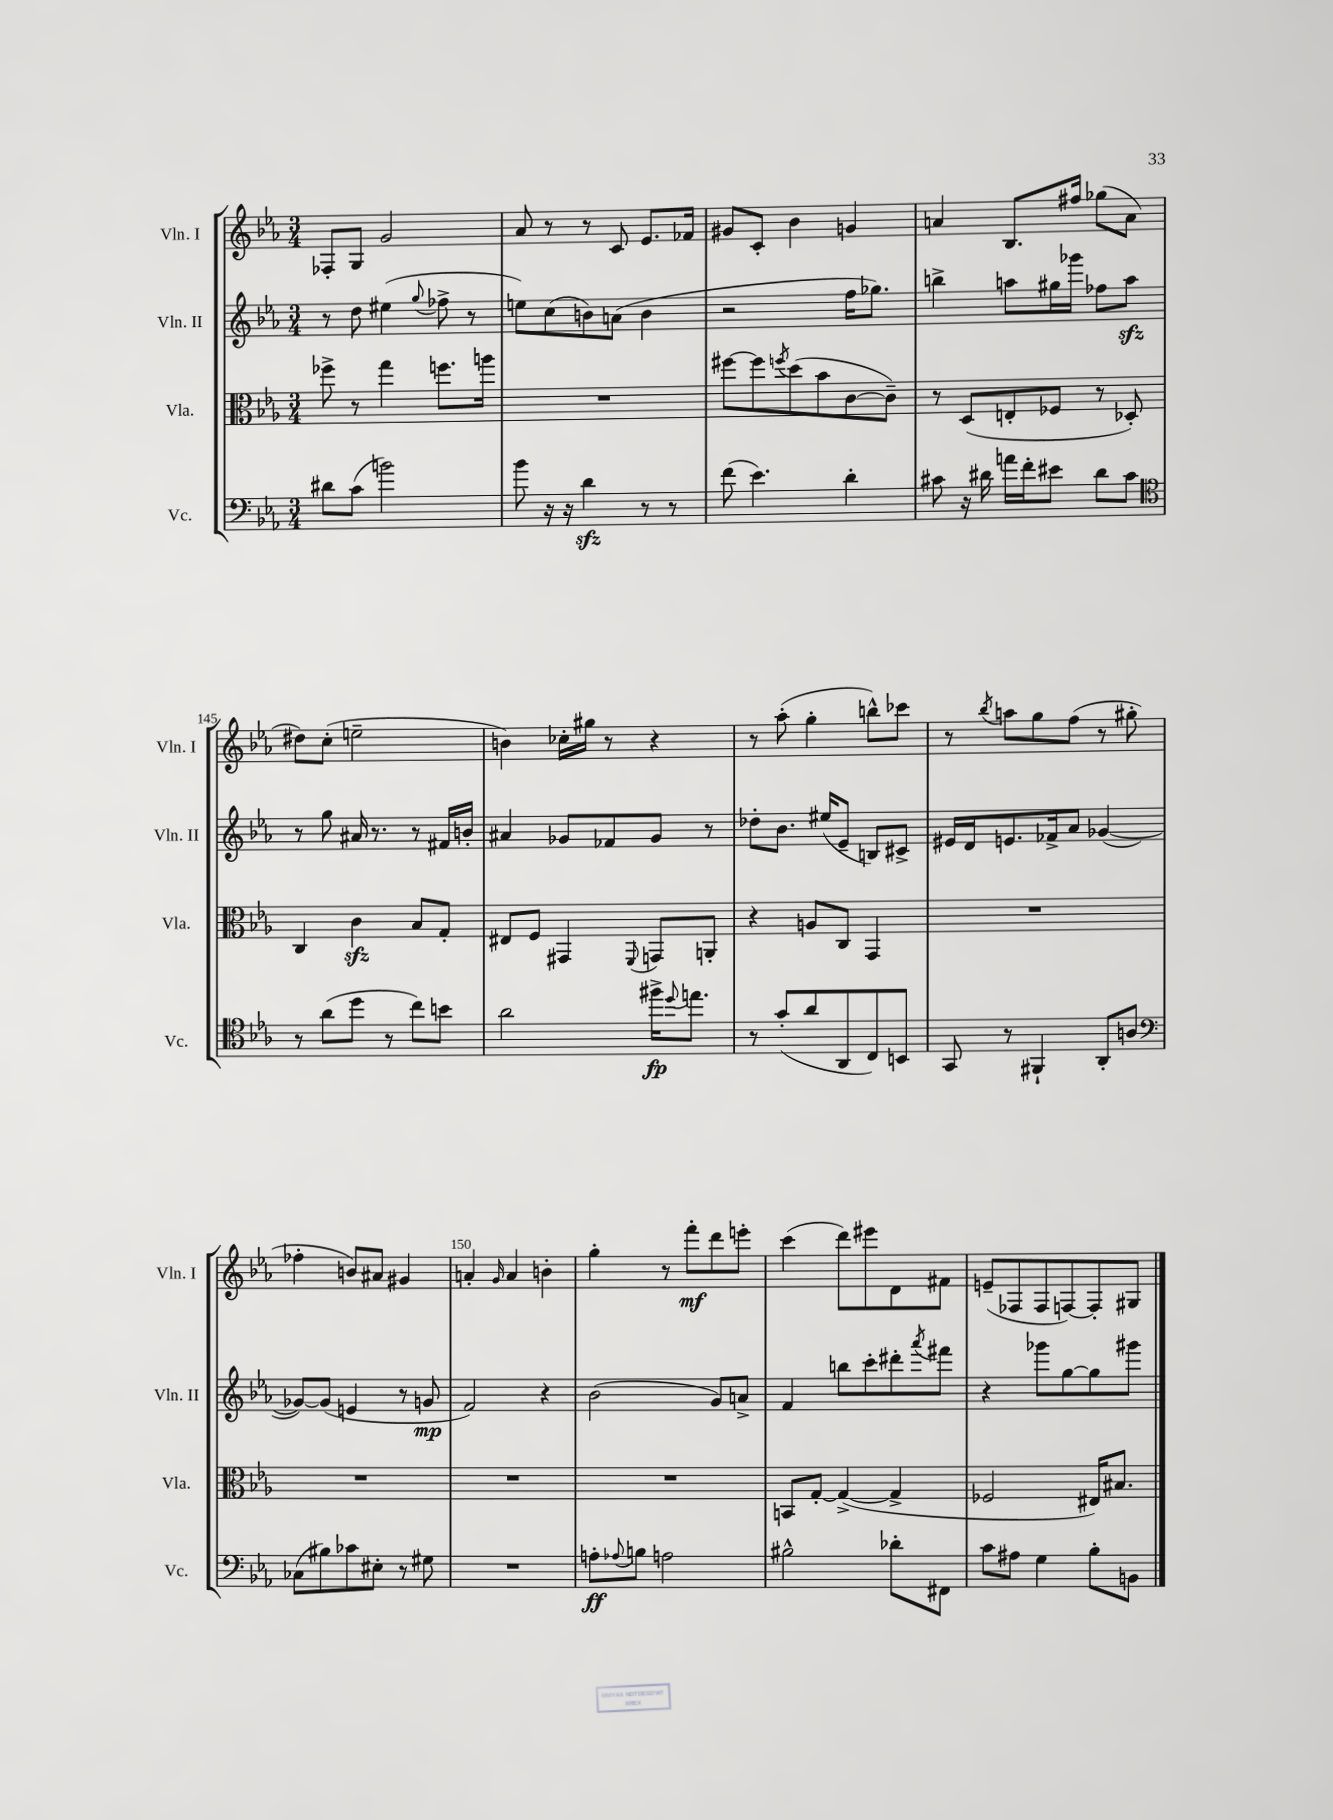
<<
\new StaffGroup <<
\new Staff = "s0" \with { instrumentName = "Vln. I" shortInstrumentName = "Vln. I" } {
    \clef treble \key ees \major \numericTimeSignature \time 3/4
    fes8-. g8 g'2 |
    aes'8 r8 r8 c'8 ees'8. fes'16 |
    gis'8 c'8-. bes'4 g'4 |
    a'4 bes8. fis''16 ges''8( a'8 |
    dis''8) c''8-.( e''2-- |
    b'4) ces''16-. gis''16 r8 r4 |
    r8 aes''8-.( g''4-. b''8-^) ces'''8 |
    r8 \acciaccatura { bes''8 } a''8 g''8 f''8( r8 gis''8-. |
    fes''4-. b'8) ais'8 gis'4 |
    a'4-. \grace { g'16 } a'4 b'4-. |
    g''4-. r8 f'''8-.\mf d'''8 e'''8-. |
    c'''4( d'''8) eis'''8 d'8 fis'8 |
    e'8--( fes8 fes8 f8~) f8-. gis8 \bar "|." |
}
\new Staff = "s1" \with { instrumentName = "Vln. II" shortInstrumentName = "Vln. II" } {
    \clef treble \key ees \major \numericTimeSignature \time 3/4
    r8 d''8 eis''4( \appoggiatura { g''8 } fes''8-> r8 |
    e''8) c''8( b'8) a'8( b'4 |
    r2 f''16 ges''8.) |
    b''4-> a''8 gis''16 ges'''16 fes''8 a''8\sfz |
    r8 g''8 ais'16 r8. r8 fis'16 b'16-. |
    ais'4 ges'8 fes'8 ges'8 r8 |
    des''8-. bes'8. eis''16( ees'8-- b8) cis'8-> |
    eis'16 d'16 e'8. fes'16-> aes'8 ges'4~( |
    ges'8~) ges'8( e'4 r8 g'8\mp |
    f'2) r4 |
    bes'2( g'8) a'8-> |
    f'4 b''8 c'''8-. dis'''8-. \acciaccatura { aes'''8 } fis'''8 |
    r4 ges'''8 g''8~ g''8 gis'''8 \bar "|." |
}
\new Staff = "s2" \with { instrumentName = "Vla." shortInstrumentName = "Vla." } {
    \clef alto \key ees \major \numericTimeSignature \time 3/4
    fes''8-> r8 g''4 f''8. a''16 |
    R2. |
    fis''8~ fis''8 \acciaccatura { f''8 } d''8( bes'8 c'8~ c'8--) |
    r8 d8( e8-. fes8 r8 des8-.) |
    c4 c'4\sfz bes8 g8-. |
    eis8 f8 gis,4 \appoggiatura { f,8 } g,8 a,8-. |
    r4 a8 c8 g,4 |
    R2. |
    R2. |
    R2. |
    R2. |
    b,8 g8~-. g4~->( g4-> |
    fes2 eis16) bis8. \bar "|." |
}
\new Staff = "s3" \with { instrumentName = "Vc." shortInstrumentName = "Vc." } {
    \clef bass \key ees \major \numericTimeSignature \time 3/4
    dis'8 c'8( b'2) |
    bes'8 r16 r16 d'4\sfz r8 r8 |
    f'8( ees'4.) d'4-. |
    cis'8 r16 dis'16 a'16 f'16-. eis'8 dis'8 cis'8 |
    \clef tenor r8 aes'8( d''8 r8 c''8) b'8 |
    aes'2 fis''16->\fp \appoggiatura { d''8 } e''8. |
    r8 g'8-.( aes'8 aes,8 c8) b,8 |
    g,8 r8 fis,4-! aes,8-. a8 |
    \clef bass ces8( bis8) ces'8 eis8-. r8 gis8 |
    R2. |
    a8-.\ff \appoggiatura { aes8 } b8 a2 |
    bis2-^ des'8-. fis,8 |
    c'8 ais8 g4 bes8-. b,8 \bar "|." |
}
>>
>>
\layout { \context { \Score currentBarNumber = #141 \override BarNumber.break-visibility = ##(#f #t #t) barNumberVisibility = #(every-nth-bar-number-visible 5) } }
